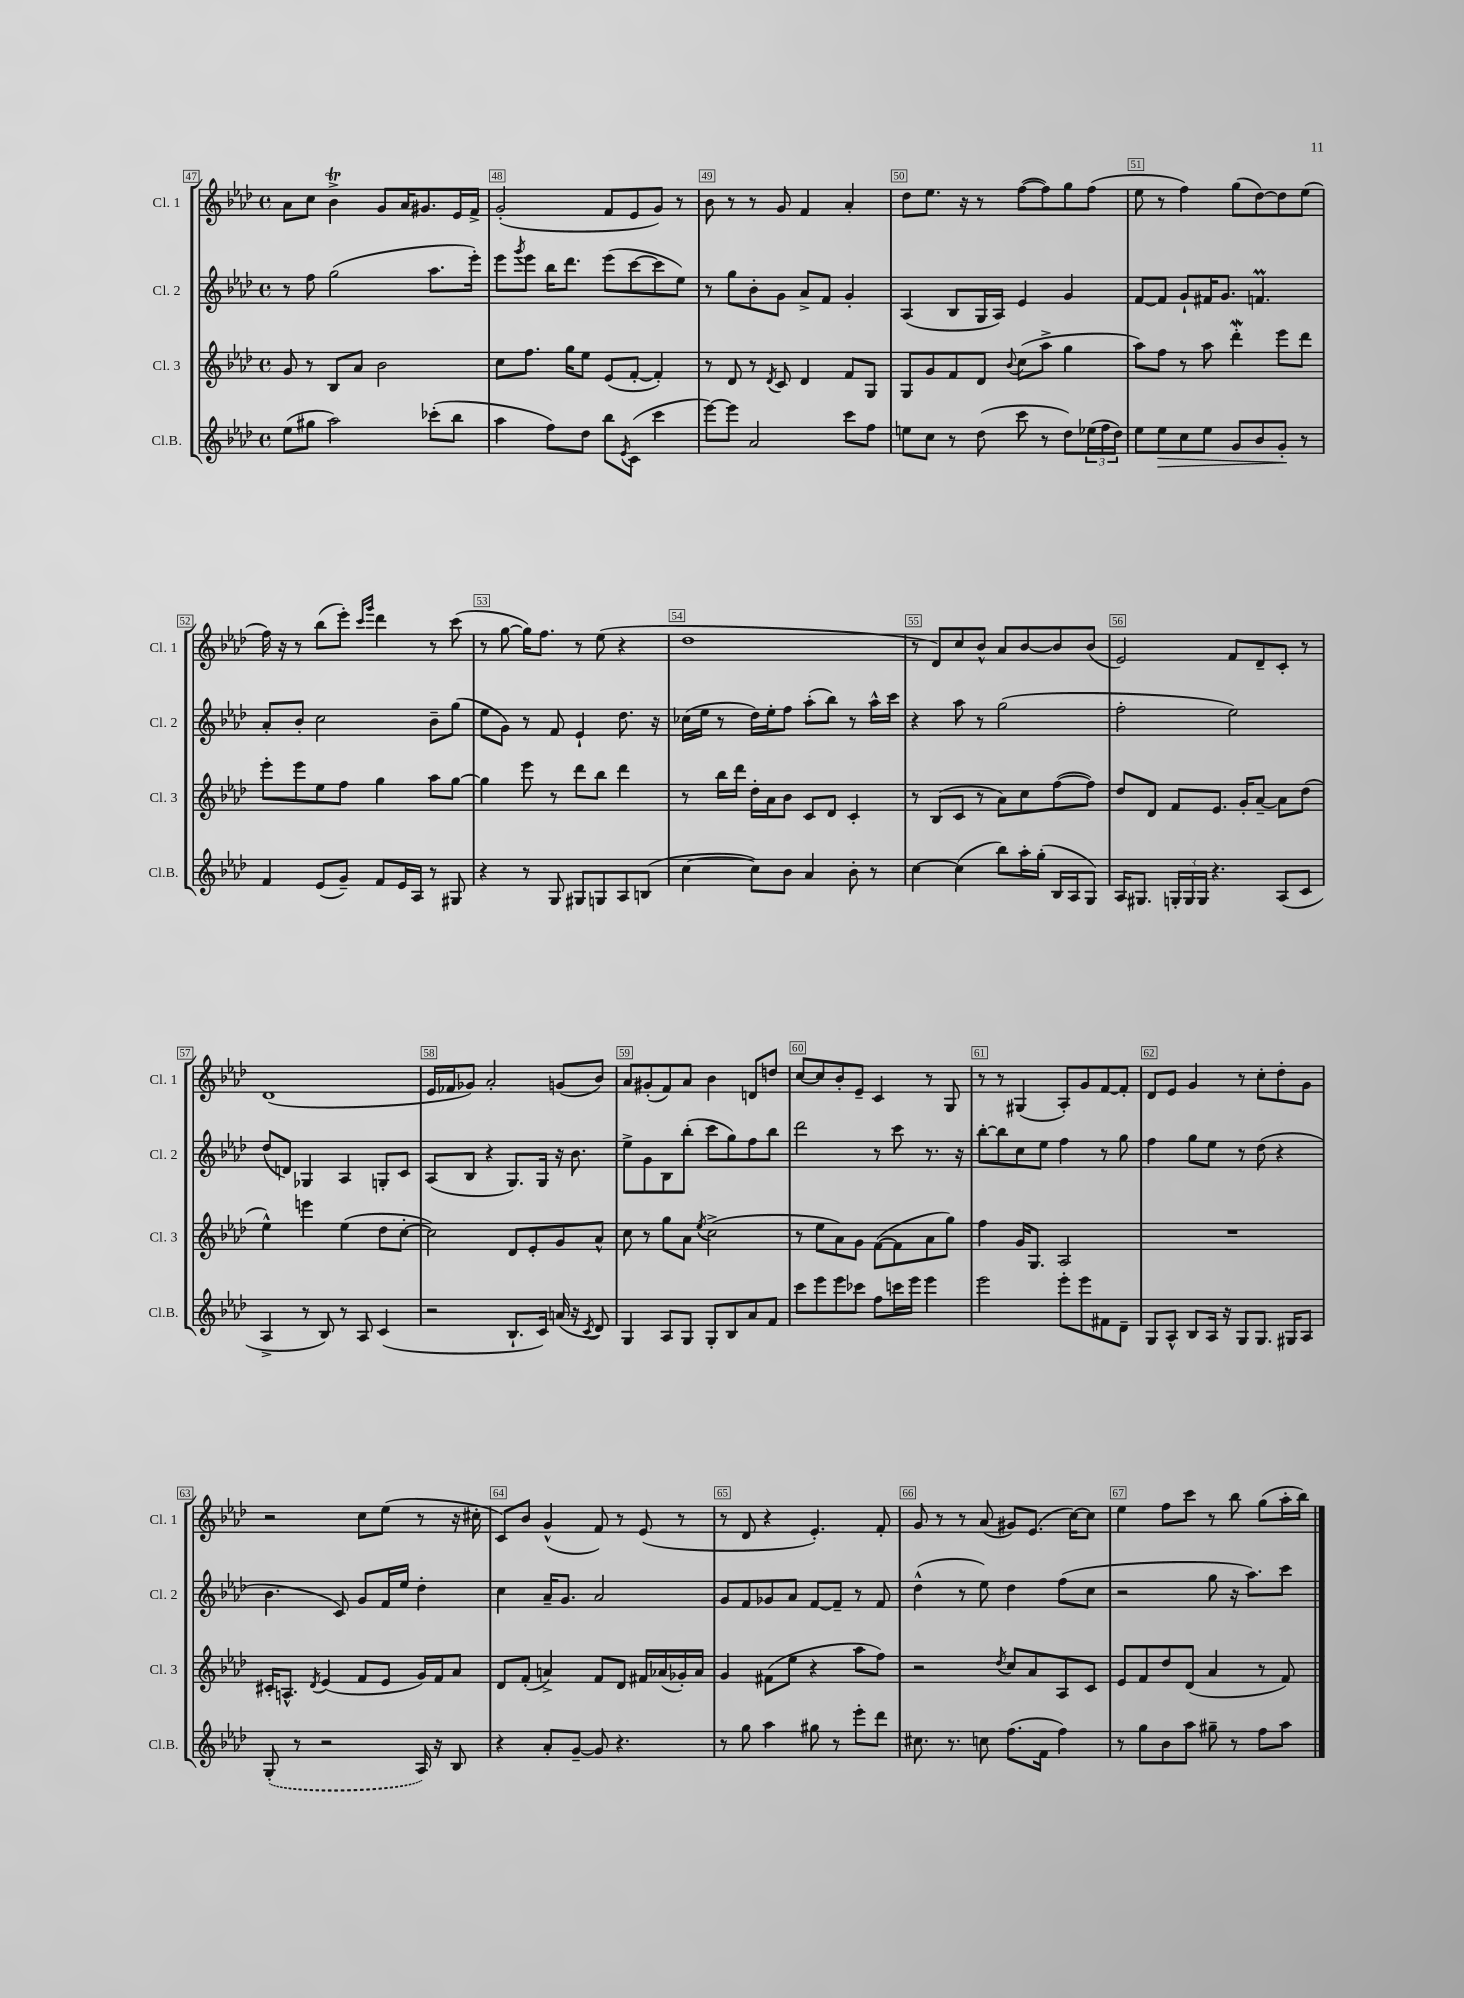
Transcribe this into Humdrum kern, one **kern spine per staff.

**kern	**kern	**kern	**kern
*staff4	*staff3	*staff2	*staff1
*clefG2	*clefG2	*clefG2	*clefG2
*k[b-e-a-d-]	*k[b-e-a-d-]	*k[b-e-a-d-]	*k[b-e-a-d-]
*M4/4	*M4/4	*M4/4	*M4/4
*met(c)	*met(c)	*met(c)	*met(c)
(8ee-\L	8g/	8r	8a-\L
8gg#\J	8r	8ff\	8cc\J
2aa-\)	8B-/L	(2gg\	4b-^\
.	8a-/J	.	.
.	2b-\	.	8g/L
.	.	.	16a-/K
.	.	.	8.g#/
(8ccc-'\L	.	8.aa-\L	.
8bb-\J	.	.	16e-/L
.	.	16eee-'\Jk)	16f^/JJ
=	=	=	=
4aa-\	8cc\L	8eee-\L	(2g'/
.	.	8qggg/	.
.	8.ff\J	8eee-\J	.
8ff\L)	.	16bb-\LK	.
.	16gg\LK	8.ddd-\J	.
8dd-\J	8ee-\J	.	.
8bb-\L	(8e-/L	(8eee-\L	8f/L
8qe-/	.	.	.
(8c\J	[8f'/J	[8ccc\	8e-/
4ccc\	4f'/])	8ccc\]	8g/J)
.	.	8ee-\J)	8r
=	=	=	=
[8eee-\L)	8r	8r	8b-\
8eee-\]J	8d-/	8gg\L	8r
2a-/	8r	8b-'\	8r
.	8qd-/	.	.
.	8c/	8g\J	8g/
.	4d-/	8a-^/L	4f/
.	.	8f/J	.
8ccc\L	8f/L	4g'/	4a-'/
8ff\J	8G/J	.	.
=	=	=	=
8ee\L	8G/L	(4A-/	8dd-\L
8cc\J	8g/	.	8.ee-\J
8r	8f/	8B-/L	.
.	.	.	16r
(8dd-\	8d-/J	16G/L	8r
.	.	16A-/JJ)	.
.	8qqb-/	.	.
8ccc\	(8cc\L	4e-/	([8ff\L
8r	8aa-^\J	.	8ff\])
8dd-\L)	4gg\	4g/	8gg\
(24ee-\L	.	.	(8ff\J
24ff\	.	.	.
24dd-\JJ)	.	.	.
=	=	=	=
8ee-\L	8aa-\L)	[8f/L	8ee-\
8ee-\	8ff\J	8f/]J	8r
8cc\	8r	8g`/L	4ff\)
8ee-\J	8aa-\	16f#/K	.
.	.	8.g/J	.
8g/L	4ddd-'\	.	(8gg\L
8b-/	.	4.f/	[8dd-\)
8g'/J	8eee-\L	.	8dd-\]
8r	8ddd-\J	.	(8ee-\J
=	=	=	=
4f/	8eee-'\L	8a-'/L	16ff\)
.	.	.	16r
.	8eee-\	8b-'/J	8r
(8e-/L	8ee-\	2cc\	(8bb-\L
8g~/J)	8ff\J	.	8eee-'\J)
.	.	.	16qqccc/LL
.	.	.	16qqggg/JJ
8f/L	4gg\	.	4ddd-\
16e-/L	.	.	.
16A-/JJ	.	.	.
8r	8aa-\L	8b-~\L	8r
8G#/	[8gg\J	(8gg\J	(8ccc\
=	=	=	=
4r	4gg\]	8ee-\L	8r
.	.	8g\J)	[8gg\
8r	8eee-\	8r	16gg\]LK)
.	.	.	8.ff\J
8G/	8r	8f/	.
8G#/L	8ddd-\L	4e-`/	8r
8G/	8bb-\J	.	(8ee-\
8A-/	4ddd-\	8.dd-\	4r
(8B/J	.	.	.
.	.	16r	.
=	=	=	=
[4cc\	8r	(16cc-\LL	1dd-
.	.	16ee-\JJ	.
.	16bb-\LL	8r	.
.	16ddd-\JJ	.	.
8cc\]L)	16dd-'\LL	16dd-\LL)	.
.	16a-\J	16ee-'\J	.
8b-\J	8b-\J	8ff\J	.
4a-/	8c/L	(8aa-'\L	.
.	8d-/J	8bb-\J)	.
8b-'\	4c'/	8r	.
8r	.	16aa-^^\LL	.
.	.	16ccc\JJ	.
=	=	=	=
[4cc\	8r	4r	8r
.	(8B-/L	.	8d-/L)
(4cc\]	8c/J	8aa-\	8cc/
.	8r	8r	8b-^^/J
8bb-\L)	8a-\L)	(2gg\	8a-/L
16aa-'\L	8cc\	.	[8b-/
(16gg'\JJ	.	.	.
16B-/LL	([8ff\	.	8b-/]
16A-/J	.	.	.
8G/J)	8ff\]J)	.	(8b-/J
=	=	=	=
16A-/LK	8dd-/L	2ff'\	2e-/)
8.G#/J	.	.	.
.	8d-/J	.	.
24G'/LL	8f/L	.	.
24G/	.	.	.
24G/JJ	.	.	.
4.r	8.e-/J	.	.
.	.	2ee-\)	8f/L
.	16g'/LK	.	.
.	[8a-~/J	.	8d-~/
(8A-/L	8a-\]L	.	8c'/J
8c/J	(8dd-\J	.	8r
=	=	=	=
4A-^/	4ee-^^\)	(8dd-/L	(1d-
.	.	8d/J)	.
8r	4eee\	4G-/	.
8B-/)	.	.	.
8r	(4ee-\	4A-/	.
8A-/	.	.	.
(4c/	8dd-\L	8G'/L	.
.	[8cc'\J	8c/J	.
=	=	=	=
2r	2cc\])	(8A-/L	16e-/LL
.	.	.	16f-/J
.	.	8B-/J	8g-/J)
.	.	4r	2a-'/
8.B-`/L	8d-/L	8.G/L)	.
.	8e-'/	.	.
16c/Jk)	.	16G/Jk	.
(16a/	8g/	16r	(8g/L
16r	.	8.b-\	.
8qc/	.	.	.
8d-/)	8a-^^/J	.	8b-/J)
=	=	=	=
4G/	8cc\	8ee-^\L	8a-/L
.	8r	8g\	(8g#'/
8A-/L	8gg\L	8B-\	8f/)
8G/J	8a-\J	(8bb-'\J	8a-/J
.	8qee-/	.	.
8G'/L	(2cc^\	8ccc\L	4b-\
8B-/	.	8gg\)	.
8a-/	.	8ff\	8d/L
8f/J	.	8bb-\J	8dd/J
=	=	=	=
8ccc\L	8r	2ddd-\	[8cc/L
8eee-\	8ee-\L	.	8cc/]
8eee-\	8a-\)	.	8b-'/
8ccc-\J	8g\J	.	8e-~/J
8ff\L	([8f\L	8r	4c/
16ccc\L	8f\]	8ccc\	.
16eee-\JJ	.	.	.
4eee-\	8a-\	8.r	8r
.	8gg\J)	.	8G/
.	.	16r	.
=	=	=	=
2eee-\	4ff\	[8bb-'\L	8r
.	.	8bb-\]	8r
.	16g/LK	8cc\	(4G#/
.	8.G/J	.	.
.	.	8ee-\J	.
8eee-'\L	2A-/	4ff\	8A-'/L)
8eee-\	.	.	8g/
8f#\	.	8r	[8f/
8d-~\J	.	8gg\	8f'/]J
=	=	=	=
8G/L	1r	4ff\	8d-/L
8A-^^/J	.	.	8e-/J
8B-/L	.	8gg\L	4g/
16A-/Jk	.	8ee-\J	.
16r	.	.	.
8G/L	.	8r	8r
8.G/J	.	(8dd-\	8cc'\L
.	.	4r	8dd-'\
16G#/LK	.	.	.
8A-/J	.	.	8g\J
=	=	=	=
(8G'/	16c#'/LK	4.b-\	2r
.	8.A^^/J	.	.
8r	.	.	.
.	8qd-/	.	.
2r	(4e-/	.	.
.	.	8c/)	.
.	8f/L	8g/L	8cc\L
.	8e-/J	16f/L	(8ee-\J
.	.	16ee-/JJ	.
16A-/)	16g/LL)	4dd-'\	8r
16r	16f/J	.	.
8B-/	8a-/J	.	16r
.	.	.	16cc#'\
=	=	=	=
4r	8d-/L	4cc\	8c/L)
.	(8f'/J	.	8b-/J
8a-'/L	4a^/)	16a-~/LK	(4g^^/
.	.	8.g/J	.
[8g~/J	.	.	.
8g/]	8f/L	2a-/	8f/)
4.r	8d-/J	.	8r
.	16f#/LL	.	(8e-/
.	(16a-/	.	.
.	16g-'/)	.	8r
.	16a-/JJ	.	.
=	=	=	=
8r	4g/	8g/L	8r
8gg\	.	8f/	8d-/
4aa-\	(8f#\L	8g-/	4r
.	8ee-\J	8a-/J	.
8gg#\	4r	[8f/L	4.e-'/)
8r	.	8f~/]J	.
8eee-'\L	8aa-\L	8r	.
8ddd-\J	8ff\J)	8f/	8f'/
=	=	=	=
8.cc#\	2r	(4dd-^^\	8g/
.	.	.	8r
8.r	.	.	.
.	.	8r	8r
8cc\	.	8ee-\)	(8a-/
.	8qdd-/	.	.
(8.ff\L	8cc/L	4dd-\	8g#/L)
.	8a-/	.	(8.e-/J
16f\Jk	.	.	.
4ff\)	8A-/	(8ff\L	.
.	.	.	[16cc\LK)
.	8c/J	8cc\J	8cc\]J
=	=	=	=
8r	8e-/L	2r	4ee-\
8gg\L	8f/	.	.
8b-\	8dd-/	.	8ff\L
8aa-\J	(8d-/J	.	8ccc\J
8gg#~\	4a-/	8gg\	8r
8r	.	16r	8bb-\
.	.	8.aa-\L)	.
8ff\L	8r	.	(8gg\L
8aa-\J	8f/)	8ccc\J	16aa-'\L
.	.	.	16bb-\JJ)
==	==	==	==
*-	*-	*-	*-
